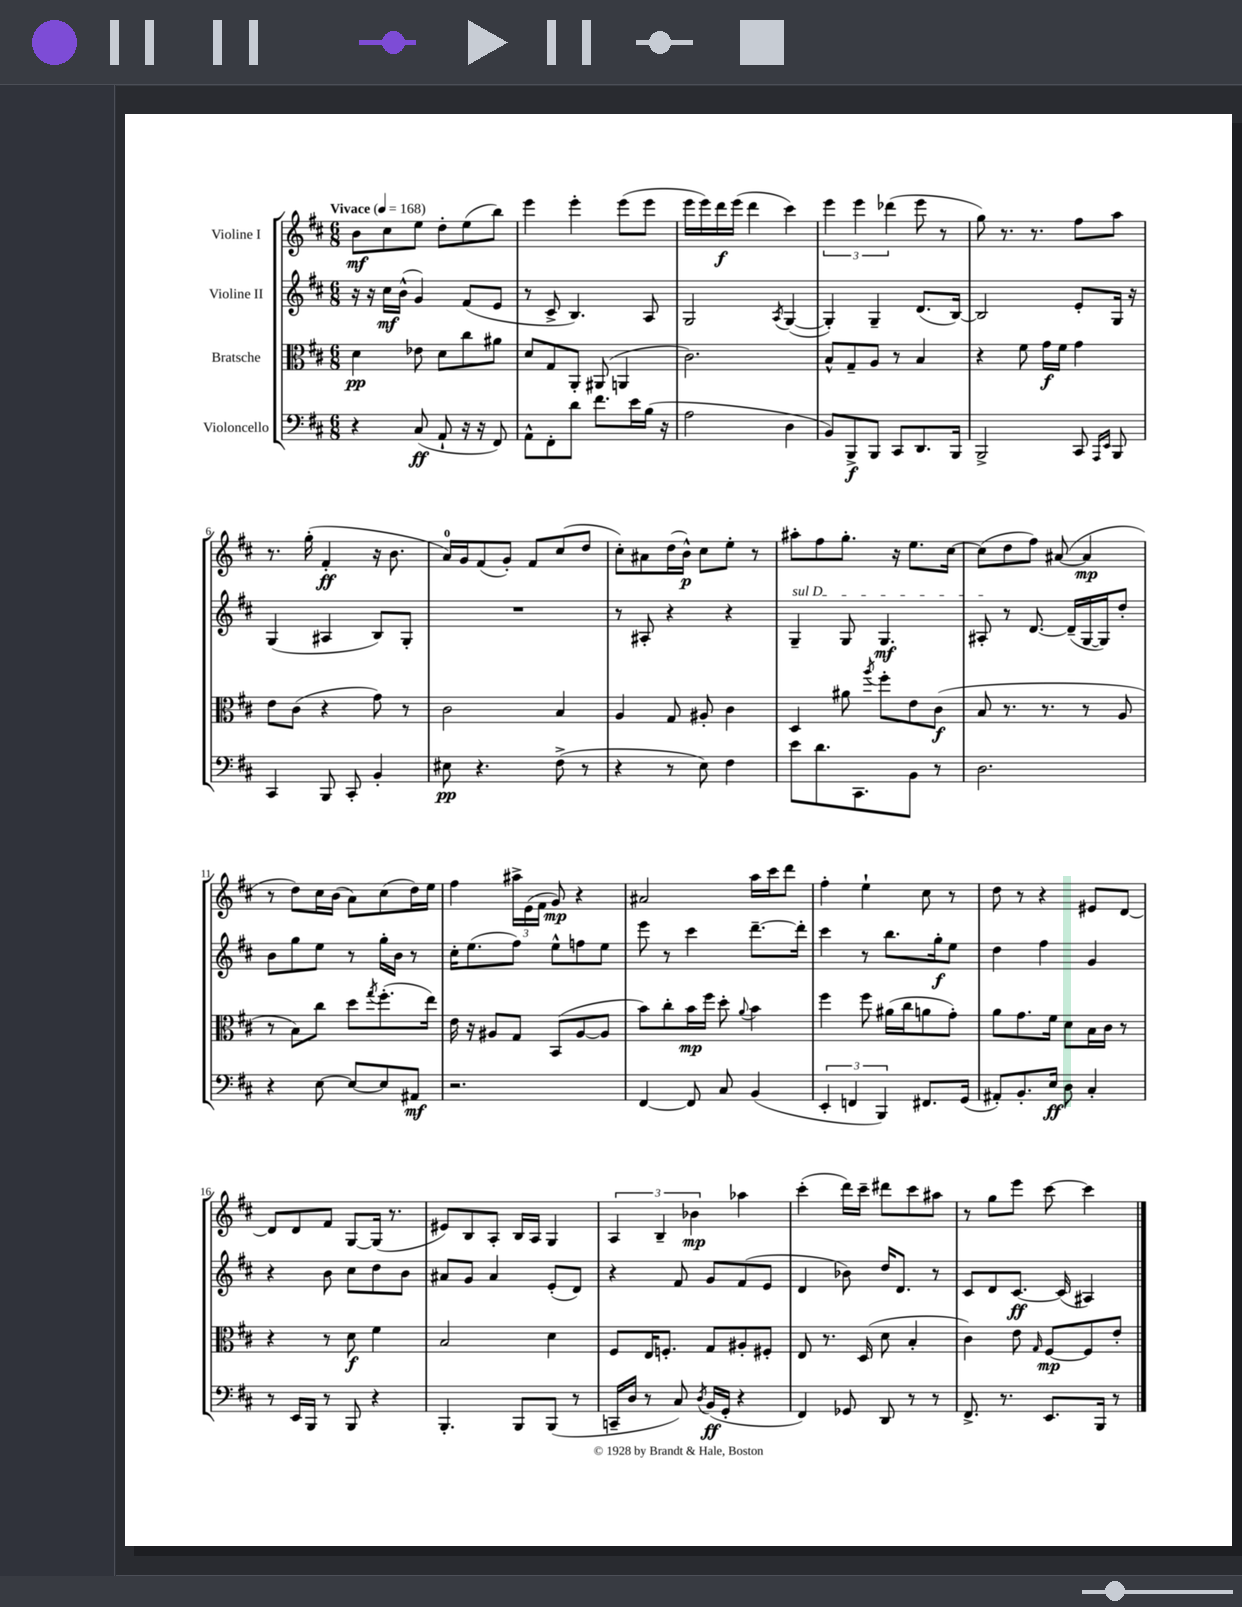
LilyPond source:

<<
\new StaffGroup <<
\new Staff = "s0" \with { instrumentName = "Violine I" } {
    \clef treble \key d \major \numericTimeSignature \time 6/8 \tempo "Vivace" 4 = 168
    b'8\mf cis''8 e''8 d''8-. e''8( b''8) |
    e'''4 e'''4-. e'''8( e'''8 |
    e'''16 e'''16) d'''16\f e'''16( d'''4 cis'''4) |
    \tuplet 3/2 { e'''4 e'''4 des'''4( } e'''8 r8 |
    g''8) r8. r8. fis''8 a''8 |
    r8. g''16-.( fis'4-.\ff r16 b'8. |
    a'16-0) g'16 fis'8( g'8-.) fis'8 cis''8( d''8 |
    cis''8-.) ais'8 d''16( b'16-^\p) cis''8 e''8-. r8 |
    ais''8-. fis''8 g''8.-. r16 e''8. cis''16~ |
    cis''8( d''8 fis''8) ais'8~( ais'4\mp |
    r8 d''8) cis''16 b'16( a'8) cis''8( d''16) e''16 |
    fis''4 \tuplet 3/2 { ais''16-> e'16( fis'16 } g'8\mp) r4 |
    ais'2 a''16 cis'''16 d'''8 |
    fis''4-. e''4-! cis''8 r8 |
    d''8 r8 r4 eis'8 d'8~ |
    d'8 d'8 fis'8 g8~ g16( r8. |
    eis'8) b8 a8-. b16 a16 g4 |
    \tuplet 3/2 { a4 b4-- bes'4\mp } aes''4 |
    cis'''4-.( d'''16) cis'''16-- dis'''8 cis'''8 ais''8 |
    r8 g''8 e'''8 cis'''8~ cis'''4 \bar "|." |
}
\new Staff = "s1" \with { instrumentName = "Violine II" } {
    \clef treble \key d \major \numericTimeSignature \time 6/8
    r16 r16 cis''16\mf b'16-^( g'4) fis'8( e'8 |
    r8 cis'8-> b4.) a8 |
    g2 \acciaccatura { a8 } g4~( |
    g4-.) g4-- d'8.( b16~) |
    b2 e'8-. g16 r16 |
    g4( ais4 b8) g8-. |
    R2. |
    r8 ais8-. r4 r4 |
    \once \override TextSpanner.bound-details.left.text = \markup { \italic "sul D" } g4--\startTextSpan g8 g4.\mf |
    ais8-.\stopTextSpan r8 d'8.~ d'16--( g16~ g16) d''8-. |
    b'8 g''8 e''8 r8 g''16-. b'16 r8 |
    cis''16-. e''8.( fis''8) e''8-^ f''8 e''8 |
    e'''8 r8 cis'''4 d'''8.~-- d'''16-. |
    cis'''4 r8 b''8. g''16-.\f e''8 |
    d''4 fis''4 g'4 |
    r4 b'8 cis''8 d''8 b'8 |
    ais'8 g'8 ais'4 e'8-.( d'8) |
    r4 fis'8 g'8 fis'8( e'8 |
    d'4 bes'8) d''16 d'8. r8 |
    cis'8 d'8 cis'8.~\ff cis'16( ais4) \bar "|." |
}
\new Staff = "s2" \with { instrumentName = "Bratsche" } {
    \clef alto \key d \major \numericTimeSignature \time 6/8
    d'4\pp ees'8 d'8 cis''8 ais'8 |
    d'8 g8 a,8-. ais,8( a,4 |
    cis'2.) |
    b8-^ g8-- a8 r8 b4 |
    r4 fis'8 g'16\f fis'16 g'4 |
    e'8 cis'8( r4 g'8) r8 |
    cis'2 b4 |
    a4 g8 ais8-. cis'4 |
    d4 ais'8 \acciaccatura { a''8 } fis''8-. e'8 cis'8\f( |
    b8 r8. r8. r8 a8 |
    r8 b8) cis''8 d''8 \acciaccatura { g''8 } fis''8.-.( e''16) |
    e'16 r16 ais8 g8 b,8( ais8~ ais8 |
    b'8) cis''8-. b'16\mp fis''16 d''8-. \appoggiatura { a'8 } b'4 |
    fis''4 fis''8 ais'16( cis''16 a'8 g'8-.) |
    a'8 g'8. fis'16 d'8 b16 cis'16 r8 |
    r4 r8 d'8\f fis'4 |
    b2 d'4 |
    fis8 e16 f8.-. g8 ais8-. fis8-. |
    e8 r8. d16( d'8 b4-. |
    cis'4) e'8 \grace { g16 } fis8~\mp fis8 e'8-. \bar "|." |
}
\new Staff = "s3" \with { instrumentName = "Violoncello" } {
    \clef bass \key d \major \numericTimeSignature \time 6/8
    r4 cis8\ff( a,8-! r16 r16 fis,8) |
    a,8-^ fis,8-. d'8 fis'8. e'16 b16( r16 |
    a2 d4 |
    b,8) b,,8->\f b,,8 cis,8 d,8. b,,16 |
    b,,2-> cis,8 \grace { a,,16 e,16 } b,,8 |
    cis,4 b,,8 cis,8-. b,4-. |
    eis8\pp r4. fis8->( r8 |
    r4 r8 e8) fis4 |
    e'8 d'8. cis,8. b,8 r8 |
    d2. |
    r4 e8~ e8~ e8 ais,8\mf |
    r2. |
    fis,4~ fis,8 cis8 b,4( |
    \tuplet 3/2 { e,4-. f,4 b,,4) } fis,8. g,16( |
    ais,8-.) b,8.-. e16\ff d8 cis4-. |
    r8 e,16 b,,16 r8 b,,8 r4 |
    b,,4.-. b,,8 b,,8( r8 |
    c,16-- d16 r8 cis8) \acciaccatura { d8 } b,16\ff( g,16-. r4 |
    fis,4) ges,8 d,8 r8 r8 |
    fis,8.-> r8. e,8. b,,16 r8 \bar "|." |
}
>>
>>
